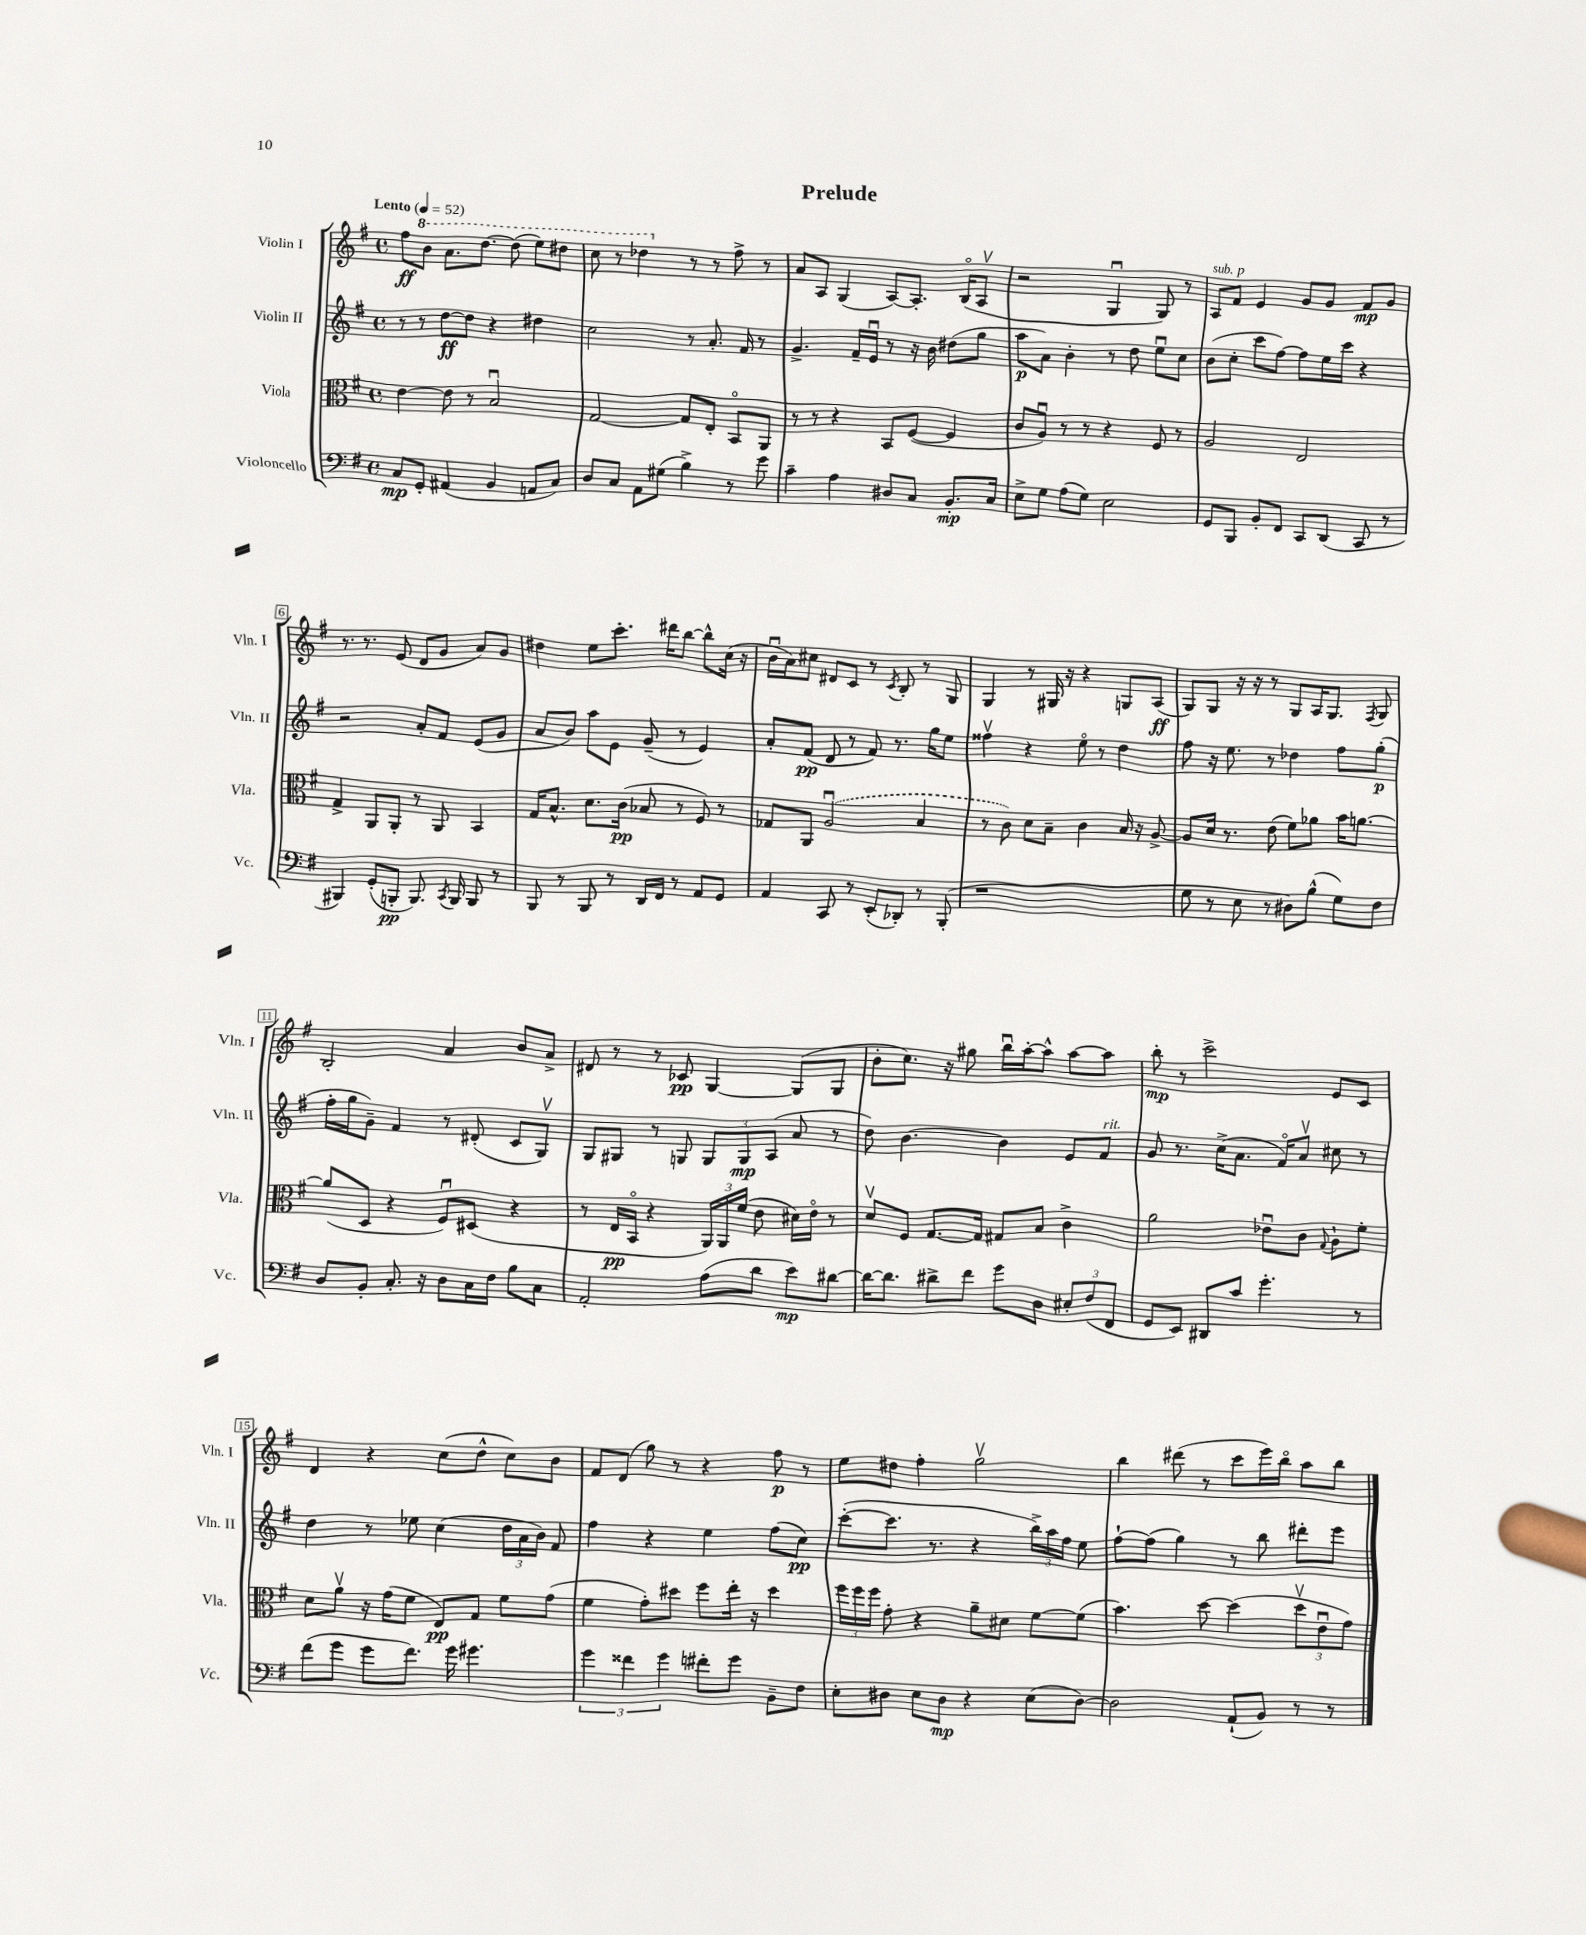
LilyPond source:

\header { title = "Prelude" }
<<
\new StaffGroup <<
\new Staff = "s0" \with { instrumentName = "Violin I" shortInstrumentName = "Vln. I" } {
    \clef treble \key g \major \defaultTimeSignature \time 4/4 \tempo "Lento" 4 = 52
    \autoBeamOff fis''8[\ff \ottava #1 b''8] a''8.[ d'''8.]~ d'''8( e'''8[) dis'''8] |
    c'''8 r8 des'''4 \ottava #0 r8 r8 fis''8-> r8 |
    a'8[ a8] g4( a8[~) a8.]-. b16[\flageolet( a8]\upbow |
    r2 g4\downbow g8) r8 |
    a8[^\markup { \italic "sub. p" } fis'8] e'4 g'8[ g'8] fis'8[\mp g'8] |
    r8. r8. e'8( d'8[ g'8] a'8[) g'8] |
    dis''4 e''8[ c'''8.]-. dis'''16[ b''8]~ b''8[-^ c''16]( r16 |
    b'16[\downbow a'16) cis''8] dis'8[ c'8] r8 \acciaccatura { c'8 } b8-. r8 g8 |
    g4 r8 gis16 r16 r4 g8[ a8]\ff( |
    g8[) g8] r16 r16 r8 g8[ a16 g8.] \acciaccatura { fis8 } g8 |
    b2-. a'4 b'8[ a'8]-> |
    dis'8 r8 r8 ces'8\pp g4~ g8[( g8] |
    b'8[-. c''8.]) r16 gis''8 b''16[\downbow a''16~-. a''8]-^ a''8[~ a''8] |
    b''8-.\mp r8 c'''2-> e'8[ c'8] |
    d'4 r4 c''8[( d''8]-^ c''8[) b'8] |
    fis'8[ d'8]( g''8) r8 r4 fis''8\p r8 |
    e''8[ dis''8] fis''4-. g''2\upbow |
    b''4 dis'''8( r8 c'''8[ e'''16) b''16]\flageolet a''8[ b''8] \bar "|." |
}
\new Staff = "s1" \with { instrumentName = "Violin II" shortInstrumentName = "Vln. II" } {
    \clef treble \key g \major \defaultTimeSignature \time 4/4
    \autoBeamOff r8 r8 d''8[~\ff d''8] r4 dis''4 |
    c''2 r8 a'8.-. fis'16 r8 |
    g'4.-> fis'16[-- e'16]\downbow r8 r16 b'16 dis''8[( g''8] |
    a''8[\p a'8]) b'4-. r8 d''8 e''8[\downbow c''8] |
    b'8[( c''8]-. c'''8[ fis''8]~) fis''8[ e''16 c'''16] r4 |
    r2 a'8[-. fis'8] e'8[( g'8] |
    a'8[ b'8]) a''8[ e'8] g'8--( r8 e'4) |
    a'8[-. fis'8]\pp( d'8 r8 fis'8) r8. g''16[ e''8] |
    fisis''4\upbow r4 e''8\flageolet r8 d''4 |
    fis''8 r16 e''8. r8 des''4 fis''8[ g''8]-.\p( |
    fis''16[-. g''16 g'8]--) fis'4 r8 dis'8-.( c'8[ g8]\upbow) |
    g8[ gis8] r8 g8 \tuplet 3/2 { g8[ g8\mp a8]( } a'8 r8 |
    d''8) b'4.~ b'4 e'8[ fis'8]^\markup { \italic "rit." } |
    g'8 r8. c''16[->( a'8.] fis'16[\flageolet) a'8]\upbow cis''8 r8 |
    d''4 r8 ees''8 c''4( \tuplet 3/2 { d''16[ a'16 b'16]) } fis'8 |
    fis''4 r4 e''4 fis''8[( c''8]\pp) |
    c'''8[~-.( c'''8.] r8. r4 \tuplet 3/2 { b''16[->) a''16 fis''16] } e''8 |
    fis''8[~-! fis''8]( g''4) r8 b''8 dis'''8[-. e'''8] \bar "|." |
}
\new Staff = "s2" \with { instrumentName = "Viola" shortInstrumentName = "Vla." } {
    \clef alto \key g \major \defaultTimeSignature \time 4/4
    \autoBeamOff e'4~ e'8 r8 b2\downbow |
    g2~ g8[ e8]-. b,8[\flageolet a,8] |
    r8 r8 r4 b,8[ fis8]~( fis4 |
    c'8[ a8]\downbow) r8 r8 r4 fis8 r8 |
    a2 e2 |
    g4-> a,8[ a,8]-. r8 a,8 b,4 |
    g16[ b8.]-^ d'8.[ c'16]\pp( bes8 r8 fis8) r8 |
    ges8[ a,8] \once \slurDashed a2\downbow( b4 |
    r8 c'8) d'8[ b8]-- c'4 b16 r16 a8~-> |
    a8[ d'16] r8. e'8( fis'8[) aes'8] b'16[ a'8.]~ |
    a'8[( d8] r4 fis8[\downbow) dis8]( r4 |
    r8 e16[\pp b,16]\flageolet r4 \tuplet 3/2 { a,16[) a,16 fis'16]( } e'8 dis'16[) e'16]\flageolet r8 |
    d'8[\upbow fis8] g8.[~ g16] gis8[ b8] c'4-> |
    a'2 ees'8[\downbow c'8] \appoggiatura { g8 } a8[-! fis'8]-. |
    d'8[ a'8]\upbow r16 g'16[( fis'8] e8[\pp) g8] fis'8[ g'8]( |
    fis'4 g'8[-.) dis''8] fis''8[ e''16]-. r16 dis''4 |
    \tuplet 3/2 { fis''16[ fis''16 fis''16] } g'8-. r4 a'8[-- dis'8] fis'8[~ fis'8]( |
    b'4.) d''8~ d''4( \tuplet 3/2 { d''8[\upbow e'8\downbow g'8]) } \bar "|." |
}
\new Staff = "s3" \with { instrumentName = "Violoncello" shortInstrumentName = "Vc." } {
    \clef bass \key g \major \defaultTimeSignature \time 4/4
    \autoBeamOff c8[\mp g,8]-. ais,4( b,4 a,8[ c8]) |
    d8[ c8] a,8[ gis8]( b4->) r8 g'8 |
    c'4-- a4 dis8[ c8] b,8.[-.\mp c16] |
    e8[-> g8] a8[( g8]) e2 |
    g,8[ b,,8] b,8[-. fis,8] c,8[ d,8]( c,8 r8 |
    bis,,4) g,8[-.( b,,8]-.\pp b,,8.) \acciaccatura { c,8 } b,,16 b,,8 r8 |
    b,,8 r8 b,,8 r8 d,16[ fis,16] r8 a,8[ g,8] |
    a,4 c,8 r8 e,8[-.( des,8]-.) r8 b,,8-.( |
    r1 |
    g8 r8 e8 r8 dis8[) b8]-^( g8[) fis8] |
    d8[ b,8]-. c8.-. r16 d8[ c16 fis16] b8[ c8] |
    a,2-. a8[( d'8] e'8[\mp) dis'8]~ |
    dis'16[~ dis'8.] dis'8[-> fis'8] g'8[ d8] \tuplet 3/2 { eis8[-. fis8( fis,8] } |
    g,8[ e,8]) dis,8[ c'8] g'4.-. r8 |
    fis'8[( g'8] g'8[ fis'8.]) g'16 gis'4. |
    \tuplet 3/2 { g'4 fisis'4 g'4 } fis'8[-. g'8] b,8[-- fis8] |
    e8[-. dis8] e8[ dis8]\mp r4 e8[( dis8]~) |
    dis2 a,8[-!( b,8]) r8 r8 \bar "|." |
}
>>
>>
\layout { \context { \Score \override BarNumber.stencil = #(make-stencil-boxer 0.1 0.3 ly:text-interface::print) } }
